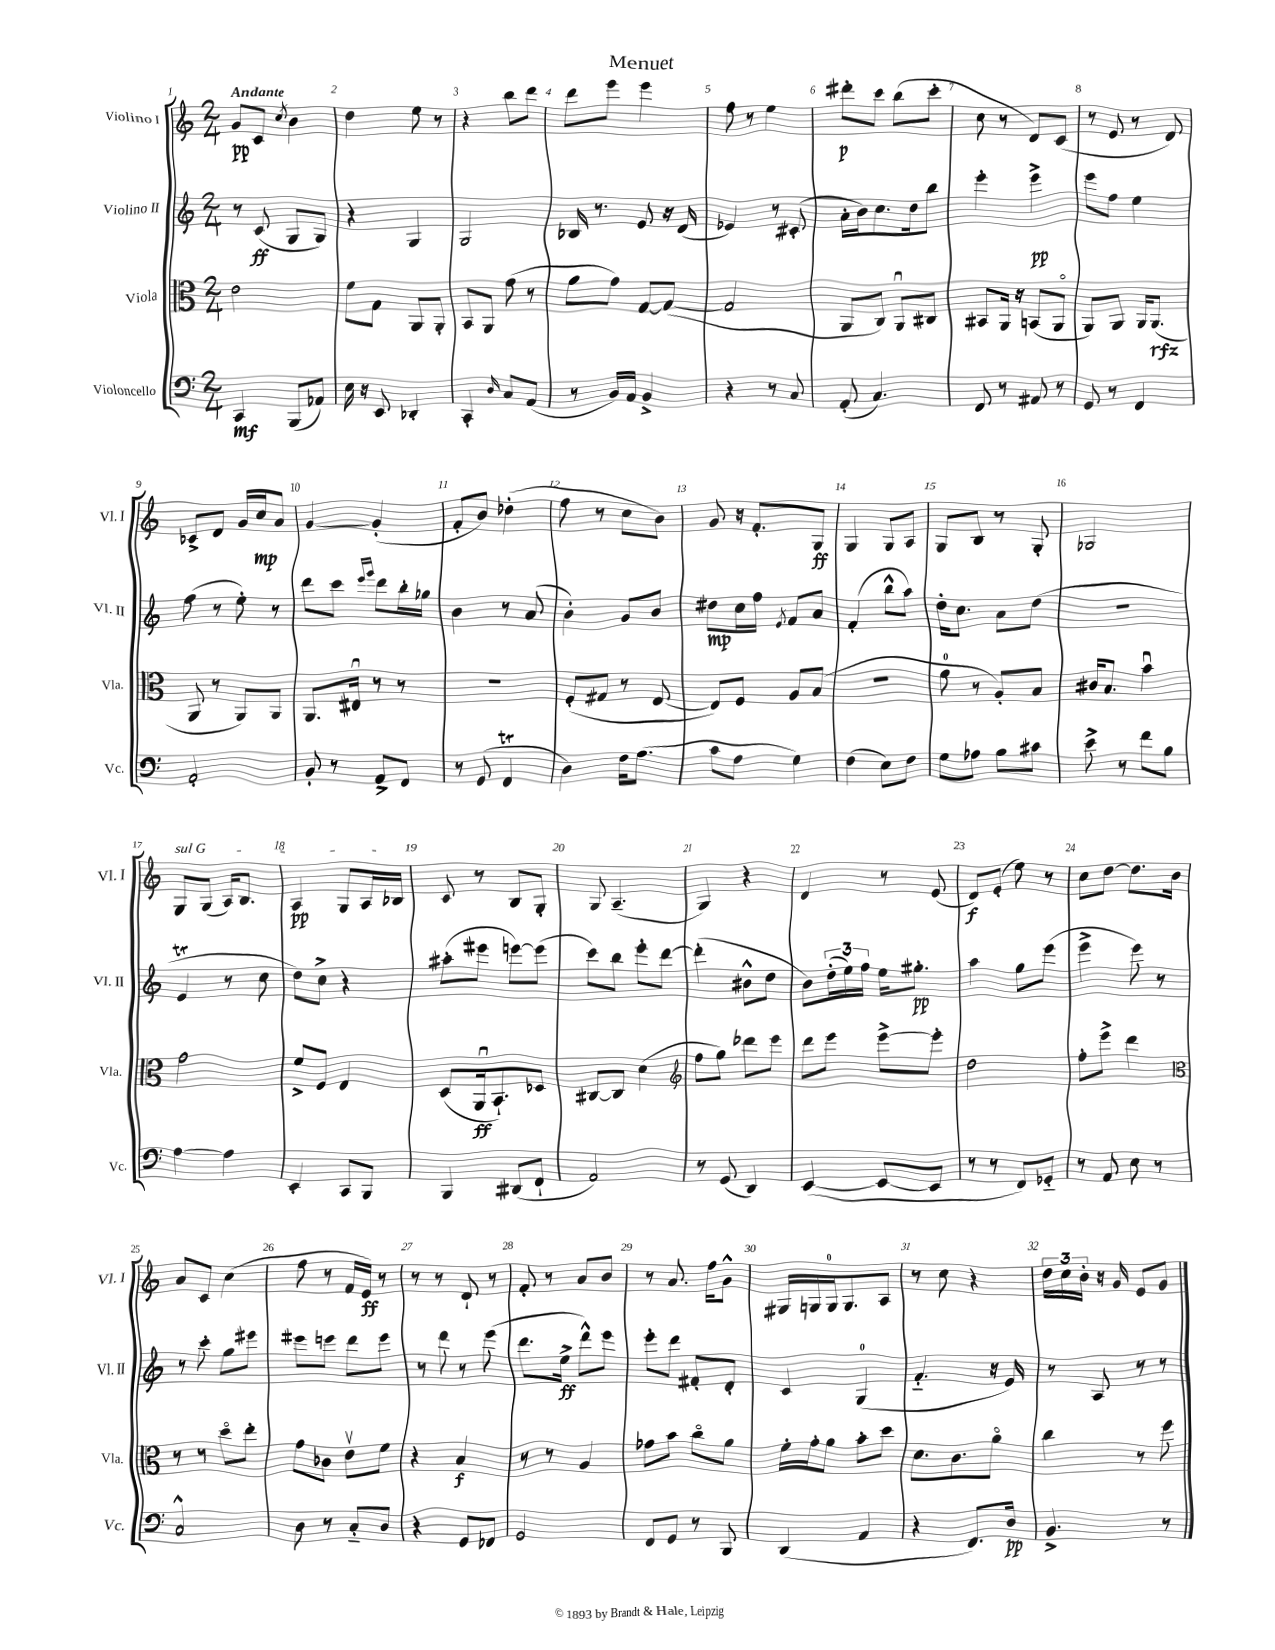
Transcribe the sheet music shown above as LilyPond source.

\header { title = "Menuet" }
<<
\new StaffGroup <<
\new Staff = "s0" \with { instrumentName = "Violino I" shortInstrumentName = "Vl. I" } {
    \clef treble \key c \major \numericTimeSignature \time 2/4 \tempo "Andante"
    g'8\pp c'8 \acciaccatura { c''8 } b'4 |
    d''4 e''8 r8 |
    r4 b''8 d'''8 |
    d'''8 e'''8 e'''4 |
    f''8 r8 e''4 |
    dis'''8-.\p c'''8 b''8( c'''8-. |
    c''8 r8 d'8) c'8( |
    r8 e'8 r8 d'8) |
    ces'8-> d'8 g'16 c''16\mp a'8 |
    g'4~ g'4-.( |
    f'8-. b'8) des''4-.( |
    f''8 r8 c''8 b'8) |
    g'8 r16 f'8.-. g8\ff |
    g4 g8 a8 |
    g8 b8 r8 g8-. |
    ges2 |
    \once \override TextSpanner.bound-details.left.text = \markup { \italic "sul G" } g8\startTextSpan g8( a16) b8. |
    a4\pp g8 a16 bes16\stopTextSpan |
    c'8 r8 b8 g8-. |
    g8 a4.--( |
    g4) r4 |
    d'4 r8 e'8( |
    d'8\f) e'8-.( e''8) r8 |
    c''8 d''8~ d''8. b'16 |
    a'8 c'8 c''4( |
    f''8 r8 f'16 e'16\ff) r8 |
    r8 r8 d'8-! r8 |
    f'8-. r8 a'8 b'8 |
    r8 a'8. f''16 g'8-^ |
    gis16 g16 g16-0 g8. a8 |
    r8 c''8 r4 |
    \tuplet 3/2 { d''16 c''16 b'16-. } r16 g'16 e'8 g'8 \bar "|." |
}
\new Staff = "s1" \with { instrumentName = "Violino II" shortInstrumentName = "Vl. II" } {
    \clef treble \key c \major \numericTimeSignature \time 2/4
    r8 c'8\ff( g8 g8) |
    r4 g4 |
    g2 |
    bes16 r8. e'8 r16 d'16( |
    ees'4) r8 cis'8-.( |
    a'16-. b'16) c''8. d''16 b''8 |
    e'''4-. e'''4->\pp |
    e'''8 f''8 e''4 |
    f''8( r8 e''8-.) r8 |
    d'''8 c'''8 \grace { e'''16 g'''16 } d'''8 b''16-. ges''16 |
    b'4 r8 a'8( |
    b'4-.) g'8 b'8 |
    dis''8\mp c''16 f''16 \acciaccatura { e'8 } f'8 a'8 |
    f'4-.( b''8-^ a''8) |
    d''16-. c''8. a'8 d''8( |
    R2 |
    e'4\trill r8 c''8 |
    d''8) c''8-> r4 |
    ais''8-.( eis'''8 e'''8~) e'''8( |
    c'''8) b''8 e'''8-. d'''8~ |
    d'''4-.( bis'8-^ d''8 |
    b'8) \tuplet 3/2 { d''16-.( e''16) f''16 } e''16 gis''8.-.\pp |
    a''4 g''8 e'''8( |
    e'''4-> e'''8) r8 |
    r8 c'''8-. g''8 eis'''8 |
    eis'''8 e'''8 d'''8 e'''8 |
    r8 d'''8 r8 e'''8( |
    d'''8. e''16->\ff d'''8-^) e'''8 |
    e'''8-. d'''8 fis'8-. d'8-. |
    c'4 g4-0( |
    f'4.-_ r16 e'16) |
    r8 a8 r8 r8 \bar "|." |
}
\new Staff = "s2" \with { instrumentName = "Viola" shortInstrumentName = "Vla." } {
    \clef alto \key c \major \numericTimeSignature \time 2/4
    e'2 |
    f'8 g8 a,8 a,8-. |
    b,8 a,8 g'8( r8 |
    a'8 g'8) g8~ g8~( |
    g2 |
    a,8 c8) a,8\downbow cis8 |
    bis,8 a,16 r16 b,8( a,8\flageolet |
    a,8) a,8 a,16 a,8.\rfz( |
    a,8 r8 a,8) a,8 |
    a,8. eis16\downbow r8 r8 |
    r2 |
    f8-.( gis8 r8 e8~ |
    e8) f8 a8 b8( |
    r2 |
    a'8-0 r8 a8-.) b8 |
    cis'16 b8. b'4\downbow |
    g'2 |
    f'8-> f8 e4 |
    d8( a,16\downbow\ff b,8.-!) des8 |
    cis8~ cis8 d'4( |
    \clef treble f''8 g''8) des'''8 e'''8 |
    d'''8 e'''8 e'''8~-> e'''8-. |
    d''2 |
    f''8-. e'''8-> d'''4 |
    \clef alto r8 r8 d''8\flageolet e''8-. |
    g'8 ces'8 e'8\upbow f'8 |
    r4 b4\f |
    r8 r8 a4 |
    ges'8 b'8 c''8\flageolet a'8 |
    f'16-. g'16-. a'8 b'8-. d''8 |
    d'8. c'8. a'8\flageolet |
    c''4 r8 f''8 \bar "|." |
}
\new Staff = "s3" \with { instrumentName = "Violoncello" shortInstrumentName = "Vc." } {
    \clef bass \key c \major \numericTimeSignature \time 2/4
    c,4\mf b,,8( aes,8) |
    e16 r16 e,8 des,4-. |
    c,4-. \grace { d16 } c8 a,8( |
    r8 b,16) a,16 b,4-> |
    r4 r8 c8 |
    a,8-.( c4.) |
    f,8 r8 ais,8 r8 |
    g,8 r8 f,4 |
    a,2-. |
    b,8-. r8 a,8-> f,8 |
    r8 g,8( f,4\trill |
    d4) f16 a8.( |
    c'8 a8 g4) |
    f4( e8) f8 |
    g8 aes8 b8 cis'8 |
    e'8-> r8 f'8 b8 |
    a4~ a4 |
    e,4-. c,8 b,,8 |
    b,,4 dis,8( f,8-! |
    a,2) |
    r8 g,8( d,4) |
    e,4~( e,8~ e,8 |
    r8 r8 f,8) ges,8-_ |
    r8 a,8 e8 r8 |
    c2-^ |
    d8 r8 c8-_ d8 |
    r4 g,8 fes,8 |
    g,2 |
    f,8 g,8 r8 b,,8 |
    d,4( a,4 |
    r4 f,8.) d16\pp |
    b,4.-> r8 \bar "|." |
}
>>
>>
\layout { \context { \Score \override BarNumber.break-visibility = ##(#f #t #t) barNumberVisibility = #all-bar-numbers-visible } }
